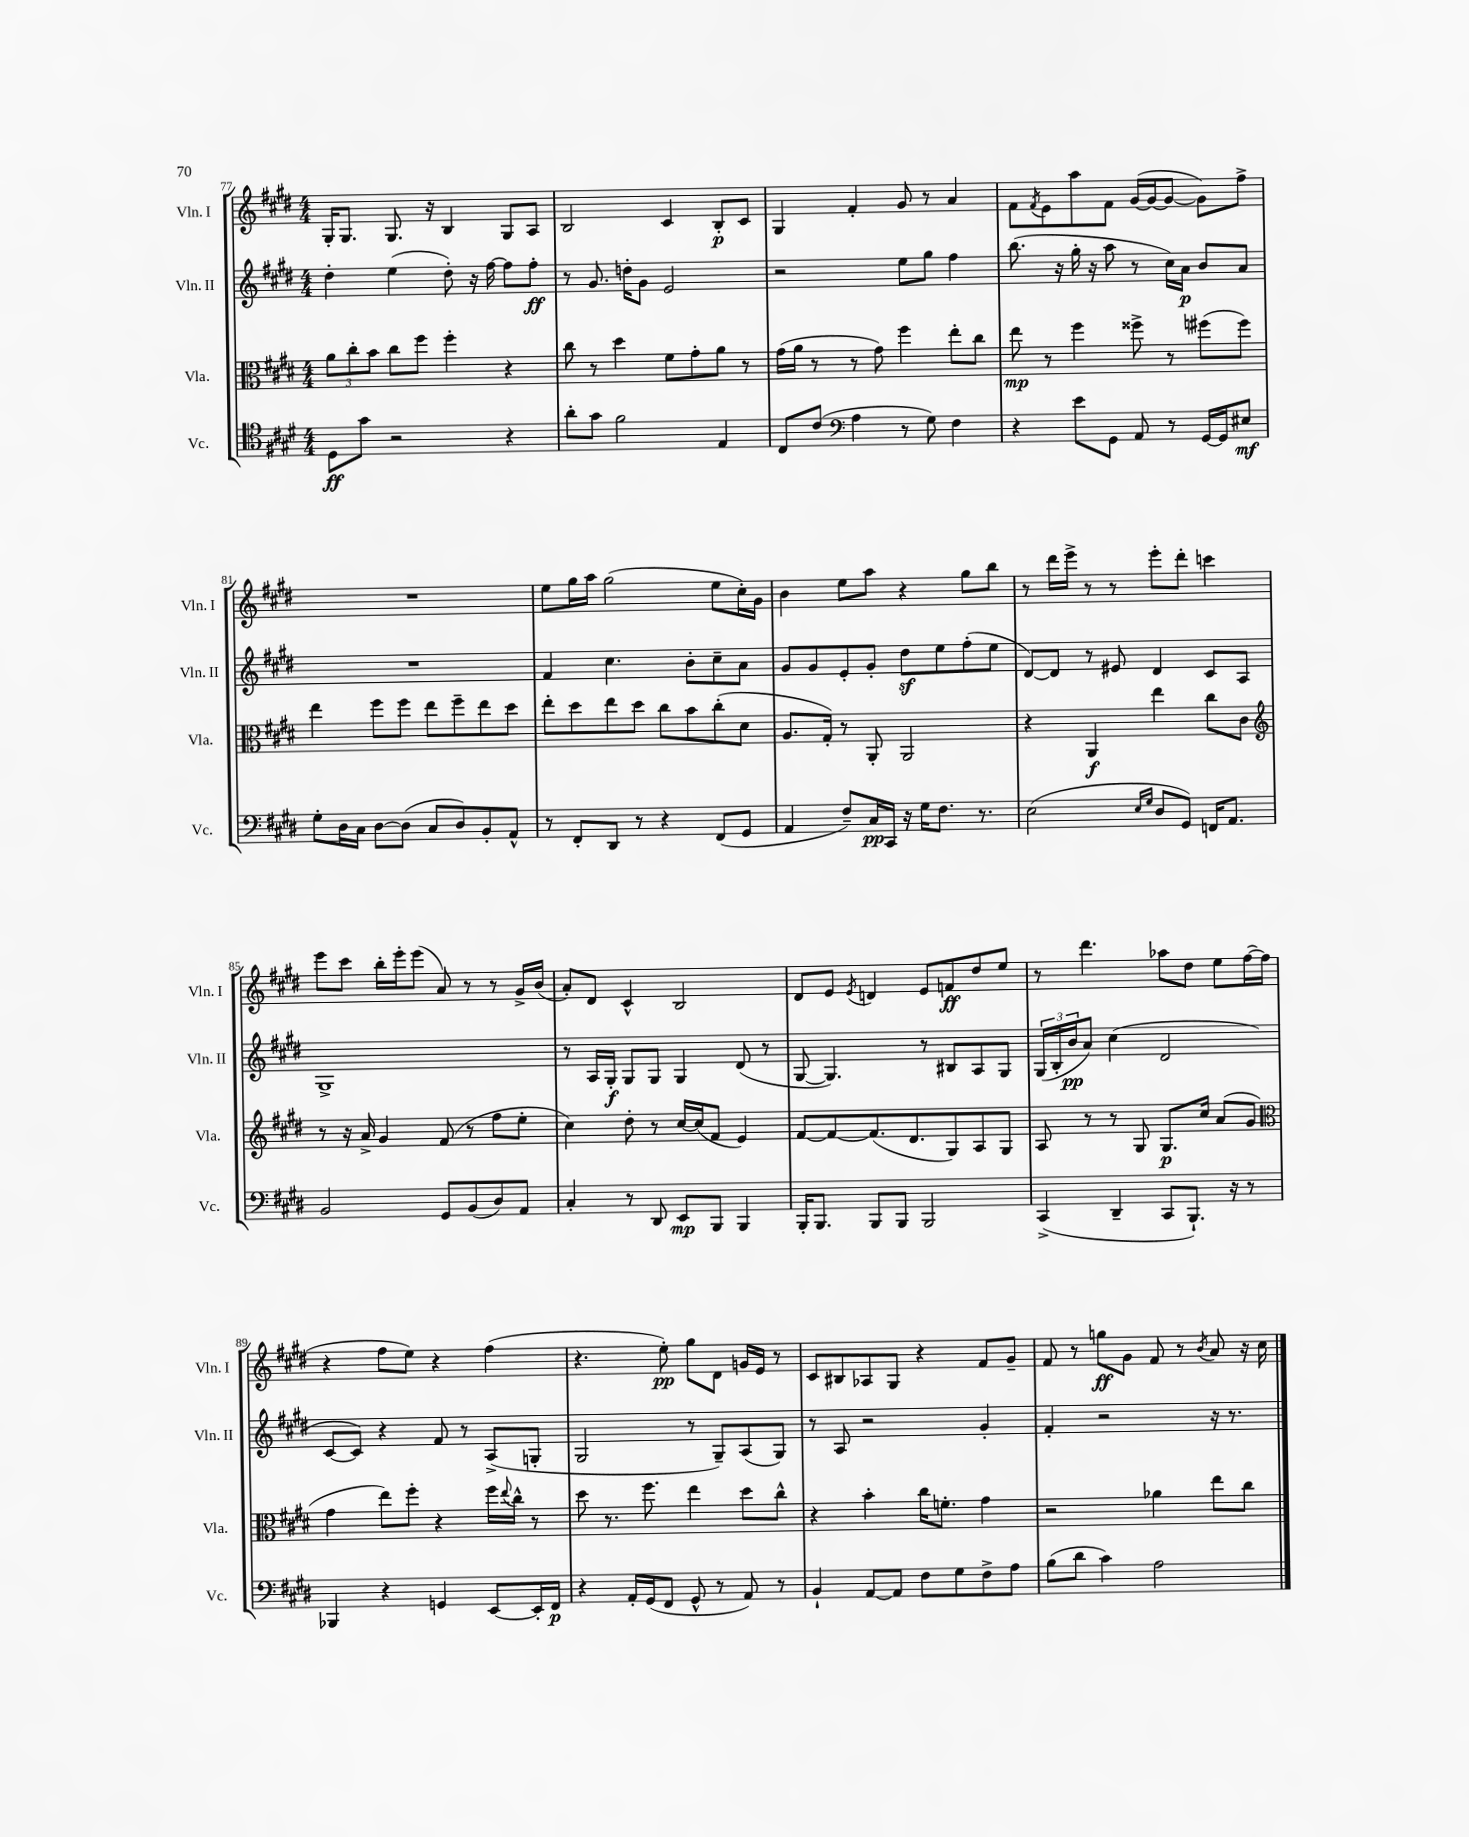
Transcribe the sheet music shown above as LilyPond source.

<<
\new StaffGroup <<
\new Staff = "s0" \with { instrumentName = "Vln. I" shortInstrumentName = "Vln. I" } {
    \clef treble \key e \major \numericTimeSignature \time 4/4
    gis16-. gis8. gis8. r16 b4 gis8 a8 |
    b2 cis'4 b8-.\p cis'8 |
    gis4 fis'4-. gis'8 r8 a'4 |
    fis'8 \acciaccatura { fis'8 } e'8 a''8 fis'8 gis'16~( gis'16~ gis'8~ gis'8) fis''8-> |
    R1 |
    e''8 gis''16 a''16 gis''2( e''8 cis''16-.) gis'16 |
    b'4 e''8 a''8 r4 gis''8 b''8 |
    r8 dis'''16 e'''16-> r8 r8 e'''8-. dis'''8-. c'''4 |
    e'''8 cis'''8 b''16-. e'''16-. e'''8( a'8) r8 r8 gis'16-> b'16( |
    a'8-.) dis'8 cis'4-^ b2 |
    dis'8 e'8 \acciaccatura { e'8 } d'4 e'8 f'8\ff dis''8 e''8 |
    r8 dis'''4. aes''8 dis''8 e''8 fis''16~( fis''16 |
    r4 fis''8 e''8) r4 fis''4( |
    r4. e''8-.\pp) gis''8 dis'8 g'16 e'16 r8 |
    cis'8 bis8 aes8 gis8 r4 fis'8 gis'8-- |
    fis'8 r8 g''8\ff gis'8 fis'8 r8 \acciaccatura { b'8 } a'8 r16 cis''16 \bar "|." |
}
\new Staff = "s1" \with { instrumentName = "Vln. II" shortInstrumentName = "Vln. II" } {
    \clef treble \key e \major \numericTimeSignature \time 4/4
    dis''4-. e''4( dis''8-.) r16 fis''16~ fis''8 fis''8-.\ff |
    r8 gis'8. d''16-. gis'8 e'2 |
    r2 e''8 gis''8 fis''4 |
    b''8.( r16 gis''16-. r16 a''8 r8 cis''16) a'16\p b'8 a'8 |
    R1 |
    fis'4 cis''4. b'8-. cis''8-- a'8 |
    gis'8 gis'8 e'8-. gis'8-. dis''8\sf e''8 fis''8-.( e''8 |
    dis'8~) dis'8 r8 eis'8 dis'4 cis'8 a8 |
    gis1-> |
    r8 a16 gis16-.\f gis8 gis8 gis4 dis'8( r8 |
    gis8~ gis4.) r8 bis8 a8 gis8 |
    \tuplet 3/2 { gis16( b16-. b'16\pp } a'8) cis''4( dis'2 |
    cis'8~ cis'8) r4 fis'8 r8 a8->( g8-. |
    gis2 r8 gis8--) a8( gis8) |
    r8 a8 r2 gis'4-. |
    fis'4-. r2 r16 r8. \bar "|." |
}
\new Staff = "s2" \with { instrumentName = "Vla." shortInstrumentName = "Vla." } {
    \clef alto \key e \major \numericTimeSignature \time 4/4
    \tuplet 3/2 { a'8 cis''8-. b'8 } cis''8 fis''8 fis''4-. r4 |
    cis''8 r8 dis''4 fis'8 gis'8-. a'8 r8 |
    gis'16( a'16 r8 r8 gis'8) fis''4 e''8-. cis''8 |
    e''8\mp r8 fis''4 fisis''8-> r8 fis''8( fis''8) |
    e''4 fis''8 fis''8 e''8 fis''8-- e''8 dis''8 |
    e''8-. dis''8 e''8 dis''8 cis''8 b'8 cis''8-.( dis'8 |
    a8. gis16-.) r8 a,8-. a,2 |
    r4 a,4\f e''4 cis''8 cis'8 |
    \clef treble r8 r16 a'16-> gis'4 fis'8( r8 fis''8 e''8-. |
    cis''4) dis''8-. r8 cis''16~ cis''16( fis'8 e'4) |
    fis'8~ fis'8~ fis'8.( dis'8. gis8) a8 gis8 |
    a8 r8 r8 gis8 gis8.\p cis''16 a'8( gis'8 |
    \clef alto gis'4 e''8) fis''8-. r4 fis''16 \appoggiatura { e''8 } cis''16-^ r8 |
    dis''8 r8. fis''8. e''4 dis''8 cis''8-^ |
    r4 b'4-. cis''16 f'8.-. gis'4 |
    r2 aes'4 e''8 cis''8 \bar "|." |
}
\new Staff = "s3" \with { instrumentName = "Vc." shortInstrumentName = "Vc." } {
    \clef tenor \key e \major \numericTimeSignature \time 4/4
    dis8\ff gis'8 r2 r4 |
    a'8-. gis'8 fis'2 e4 |
    cis8 cis'8( \clef bass a4 r8 gis8) fis4 |
    r4 e'8 gis,8 a,8 r8 gis,16~ gis,16 eis8\mf |
    gis8-. dis16 cis16 dis8~ dis8( cis8 dis8) b,8-. a,8-^ |
    r8 fis,8-. dis,8 r8 r4 fis,8( gis,8 |
    a,4 fis8--) cis16\pp cis,16 r16 gis16 fis8. r8. |
    e2( \grace { e16 gis16 } dis8 gis,8) f,16 a,8. |
    b,2 gis,8 b,8( dis8) a,8 |
    cis4-. r8 dis,8 e,8\mp b,,8 b,,4 |
    b,,16-. b,,8. b,,8 b,,8 b,,2 |
    cis,4->( dis,4-- cis,8 b,,8.-!) r16 r8 |
    bes,,4 r4 g,4 e,8~ e,16-. fis,16\p |
    r4 a,16-. gis,16( fis,8 gis,8-^ r8 a,8) r8 |
    b,4-! a,8~ a,8 fis8 gis8 fis8-> a8 |
    b8( dis'8 cis'4) a2 \bar "|." |
}
>>
>>
\layout { \context { \Score currentBarNumber = #77 } }
